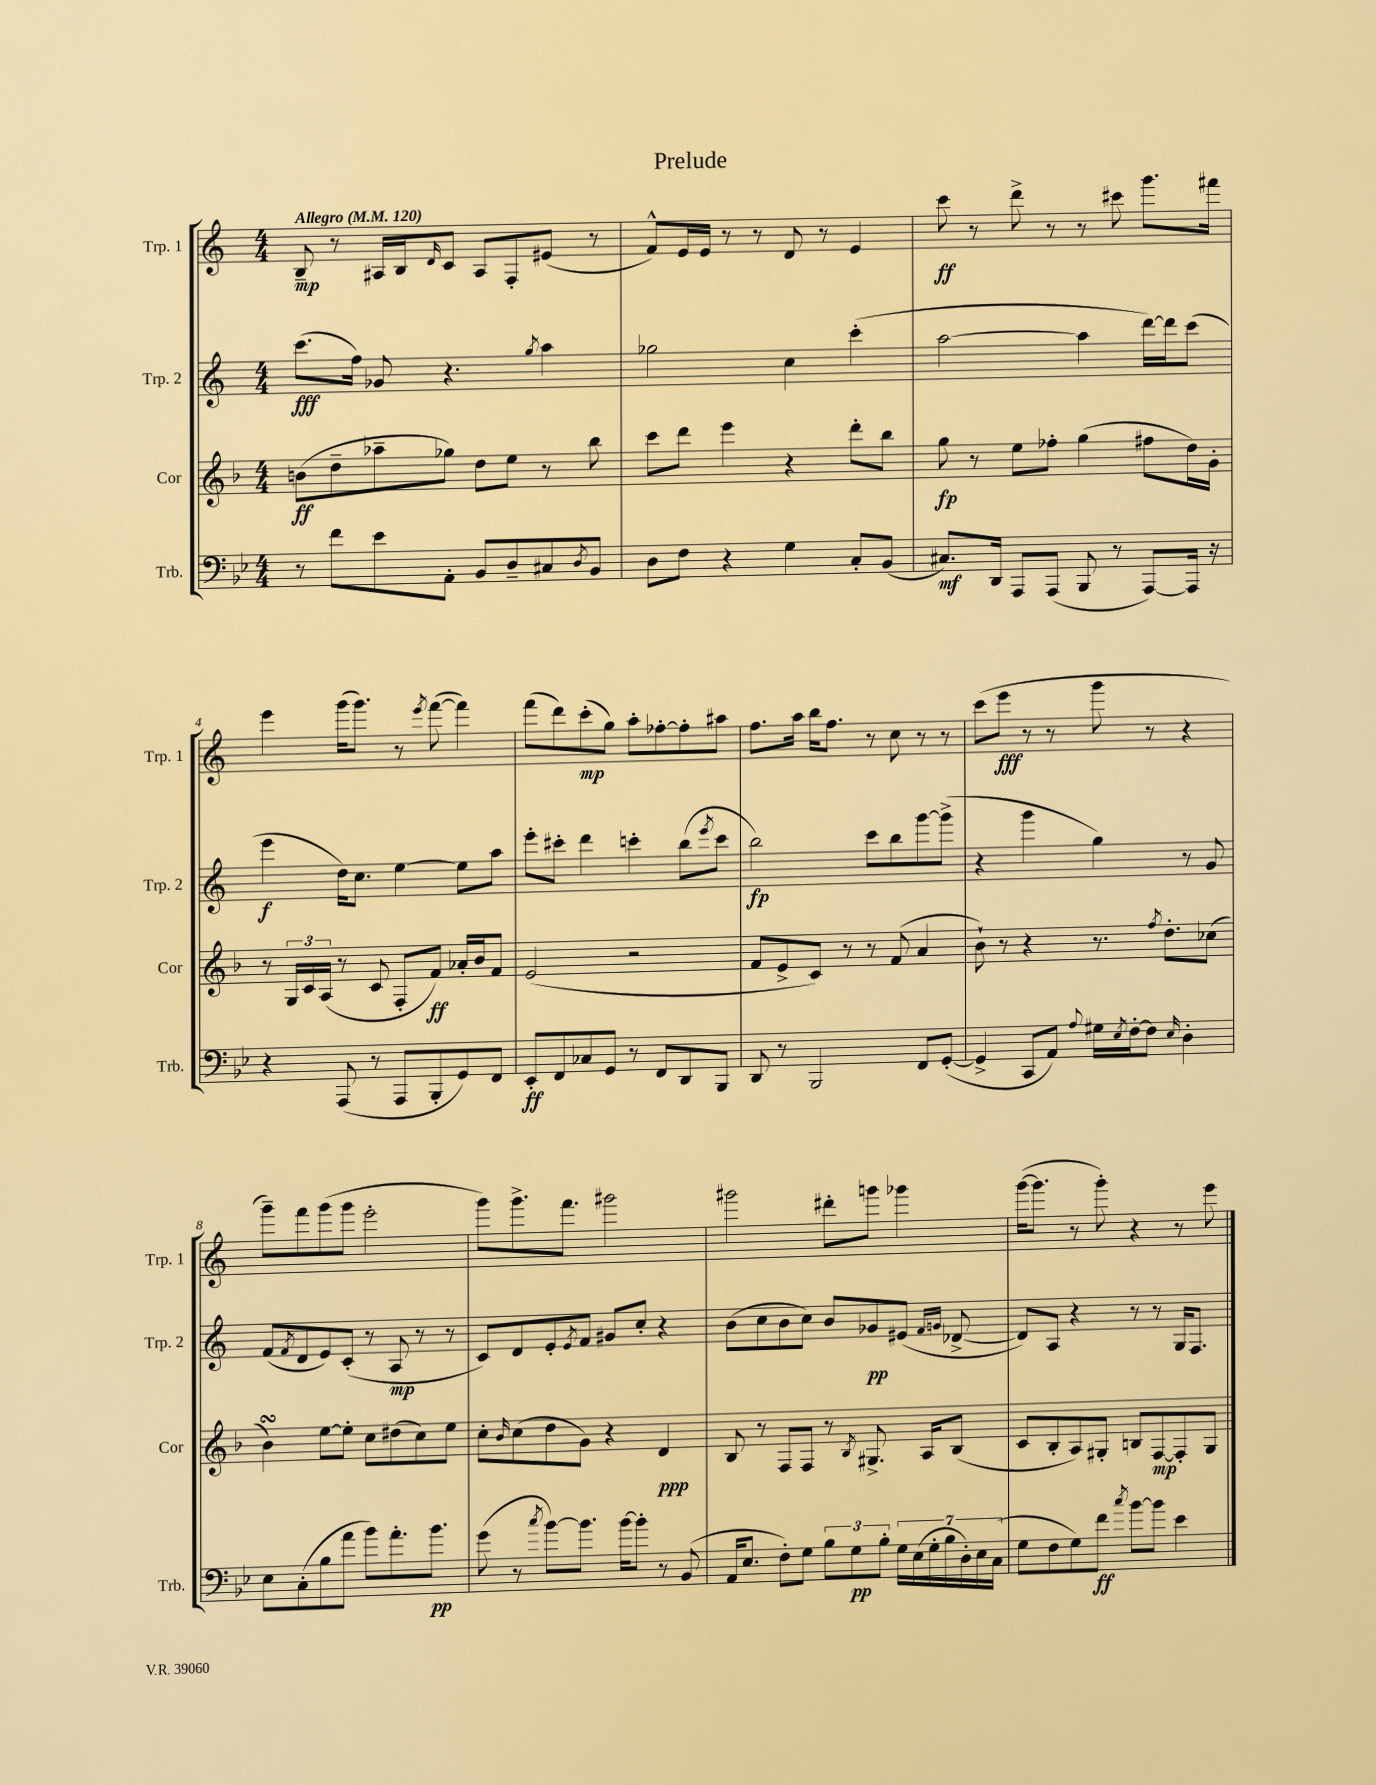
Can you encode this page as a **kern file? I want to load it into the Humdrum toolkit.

**kern	**dynam	**kern	**dynam	**kern	**dynam	**kern	**dynam
*part4	*part4	*part3	*part3	*part2	*part2	*part1	*part1
*staff4	*staff4	*staff3	*staff3	*staff2	*staff2	*staff1	*staff1
*I"Trb.	*	*I"Cor	*	*I"Trp. 2	*	*I"Trp. 1	*
*I'Trb.	*	*I'Cor	*	*I'Trp. 2	*	*I'Trp. 1	*
*clefF4	*	*clefG2	*	*clefG2	*	*clefG2	*
*k[b-e-]	*	*k[b-]	*	*k[]	*	*k[]	*
*M4/4	*	*M4/4	*	*M4/4	*	*M4/4	*
*MM120	*	*MM120	*	*MM120	*	*MM120	*
=1	=1	=1	=1	=1	=1	=1	=1
!	!	!	!	!	!	!LO:TX:a:B:t=Allegro	!
8r	.	(8bn\L	ff	(8.ccc\L	fff	8B~/	mp
8f\L	.	8dd~\	.	.	.	8r	.
.	.	.	.	16ff\Jk)	.	.	.
8e-\	.	8aa-X~\	.	8g-X/	.	16A#X/LL	.
.	.	.	.	.	.	16B/J	.
.	.	.	.	.	.	16qqd/	.
8AA'\J	.	8gg-X\J)	.	4.r	.	8c/J	.
8BB-/L	.	8dd\L	.	.	.	8A#/L	.
8D~/	.	8ee\J	.	.	.	8F'/	.
.	.	.	.	8qgg/	.	.	.
8C#X/	.	8r	.	4aa\	.	(8e#X/J	.
8qD/	.	.	.	.	.	.	.
8BB-/J	.	8bb-\	.	.	.	8r	.
=2	=2	=2	=2	=2	=2	=2	=2
8D\L	.	8ccc\L	.	2gg-X\	.	8f^^/L)	.
8F\J	.	8ddd\J	.	.	.	16e/L	.
.	.	.	.	.	.	16e/JJ	.
4r	.	4eee\	.	.	.	8r	.
.	.	.	.	.	.	8r	.
4G\	.	4r	.	4cc\	.	8d/	.
.	.	.	.	.	.	8r	.
8C'/L	.	8ddd'\L	.	(4ccc'\	.	4e/	.
(8BB-/J	.	8bb-\J	.	.	.	.	.
=3	=3	=3	=3	=3	=3	=3	=3
8.C#X/L)	mf	8gg\	fp	[2aa\	.	8ccc\	ff
.	.	8r	.	.	.	8r	.
16DD/Jk	.	.	.	.	.	.	.
8AAA/L	.	8ee\L	.	.	.	8ddd^\	.
(8AAA/J	.	8ff-X'\J	.	.	.	8r	.
8BBB-/	.	(4gg\	.	4aa\]	.	8r	.
8r	.	.	.	.	.	8ccc#X\	.
[8AAA/L)	.	8ff#X\L	.	[16ddd\LL)	.	8.ggg\L	.
.	.	.	.	16ddd\J]	.	.	.
16AAA/Jk]	.	16dd\L)	.	(8ccc\J	.	.	.
16r	.	16g'\JJ	.	.	.	16fff#X\Jk	.
!!LO:LB:g=z
=4	=4	=4	=4	=4	=4	=4	=4
4r	.	8r	.	4eee\	f	4eee\	.
.	.	24G/LL	.	.	.	.	.
.	.	24c/	.	.	.	.	.
.	.	(24A/JJ	.	.	.	.	.
(8AAA/	.	8r	.	16dd\KL)	.	(16ggg\KL	.
.	.	.	.	8.cc\J	.	8.ggg\J)	.
8r	.	8c/	.	.	.	.	.
8AAA/L	.	8F'/L	.	[4ee\	.	8r	.
.	.	.	.	.	.	8qeee/	.
8BBB-'/	.	8f/J)	ff	.	.	([8fff\	.
8GG/)	.	16a-X'/LL	.	8ee\L]	.	4fff\])	.
.	.	16b-/J	.	.	.	.	.
8FF/J	.	8f/J	.	8aa\J	.	.	.
=5	=5	=5	=5	=5	=5	=5	=5
8EE-'/L	ff	(2e/	.	8eee'\L	.	(8fff\L	.
8FF/	.	.	.	8ccc#X'\J	.	8ddd\)	.
8C-X/	.	.	.	4ddd\	.	(8ccc'\	mp
8GG/J	.	.	.	.	.	8gg\J)	.
8r	.	2r	.	4cccn'\	.	8aa'\L	.
8FF/L	.	.	.	.	.	[8ff-X'\	.
8DD/	.	.	.	(8bb\L	.	8ff-'\]	.
.	.	.	.	8qeee/	.	.	.
8BBB-/J	.	.	.	8ccc\J	.	8aa#X\J	.
=6	=6	=6	=6	=6	=6	=6	=6
8DD/	.	8f/L	.	2bb\)	fp	8.ff\L	.
8r	.	8e^/	.	.	.	.	.
.	.	.	.	.	.	16aa\Jk	.
2BBB-/	.	8c/J)	.	.	.	16bb\KL	.
.	.	.	.	.	.	8.ff\J	.
.	.	8r	.	.	.	.	.
.	.	8r	.	8ccc\L	.	8r	.
.	.	(8f/	.	8bb\	.	8cc\	.
8FF/L	.	4a/	.	[8ggg\	.	8r	.
([8GG'/J	.	.	.	(8ggg^\J]	.	8r	.
=7	=7	=7	=7	=7	=7	=7	=7
4GG^/]	.	8b-`\)	.	4r	.	(8ccc\L	.
.	.	8r	.	.	.	8eee\J	fff
8CC/L	.	4r	.	4ggg\	.	8r	.
8AA/J)	.	.	.	.	.	8r	.
8qqA/	.	.	.	.	.	.	.
16G#X\LL	.	8.r	.	4gg\)	.	8ggg\	.
8qE-/	.	.	.	.	.	.	.
[16F'\J	.	.	.	.	.	.	.
8F\J]	.	.	.	.	.	8r	.
.	.	8qff/	.	.	.	.	.
.	.	8.dd'\L	.	.	.	.	.
16qqE-/	.	.	.	.	.	.	.
4D'\	.	.	.	8r	.	4r	.
.	.	(8cc-X\J	.	8g/	.	.	.
!!LO:LB:g=z
=8	=8	=8	=8	=8	=8	=8	=8
8E-\L	.	4b-sSSs\)	.	(8f/L	.	8ggg~\L)	.
.	.	.	.	8qf/	.	.	.
(8C'\	.	.	.	8d/	.	8fff\	.
8B-\	.	[8ee\L	.	8e/)	.	(8ggg\	.
8a\J	.	8ee'\J]	.	(8c'/J	.	8ggg\J	.
8b-\L)	.	8cc\L	.	8r	.	2eee'\	.
8.a'\	.	(8dd#X\	.	8A/	mp	.	.
.	.	8cc\)	.	8r	.	.	.
8.b-\J	pp	.	.	.	.	.	.
.	.	8ee\J	.	8r	.	.	.
=9	=9	=9	=9	=9	=9	=9	=9
(8g\	.	8cc'\L	.	8c/L)	.	8ggg\L)	.
.	.	16qqb-/	.	.	.	.	.
8r	.	(8cc\	.	8d/	.	8.ggg^\	.
8qcc/	.	.	.	.	.	.	.
[8b-\L)	.	8dd\	.	8e'/	.	.	.
.	.	.	.	.	.	8.fff\J	.
.	.	.	.	8qe/	.	.	.
8.b-\J]	.	8g\J)	.	8f/J	.	.	.
.	.	4r	.	8g#X/L	.	2ggg#X\	.
[16b-\KL	.	.	.	.	.	.	.
8b-'\J]	.	.	.	8cc'/J	.	.	.
8r	.	4d/	ppp	4r	.	.	.
(8BB-/	.	.	.	.	.	.	.
=10	=10	=10	=10	=10	=10	=10	=10
16AA/KL	.	8B-/	.	(8b\L	.	2ggg#X\	.
8.E-/J	.	.	.	.	.	.	.
.	.	8r	.	8cc\	.	.	.
8F'\L)	.	8F/L	.	8b\	.	.	.
8G\J	.	8F/J	.	8cc\J)	.	.	.
12B-\L	.	8r	.	8b/L	.	8ddd#X'\L	.
12G\	pp	.	.	.	.	.	.
.	.	8qB-/	.	.	.	.	.
.	.	8.G#X^/	.	8g-X/	pp	8gggn\J	.
12B-'\J	.	.	.	.	.	.	.
28G\LL	.	.	.	(8e#X/J	.	4ggg-X\	.
(28E-\	.	.	.	.	.	.	.
.	.	16A/KL	.	.	.	.	.
28G'\	.	.	.	.	.	.	.
28B-\	.	.	.	.	.	.	.
.	.	.	.	16qqf/LL	.	.	.
.	.	.	.	16qqgn/JJ	.	.	.
.	.	(8B-/J	.	[8d-X^/	.	.	.
28D'\)	.	.	.	.	.	.	.
28E-\	.	.	.	.	.	.	.
(28C\JJ	.	.	.	.	.	.	.
=11	=11	=11	=11	=11	=11	=11	=11
8G\L	.	8c/L	.	8d-/L])	.	([16ggg\KL	.
.	.	.	.	.	.	8.ggg\J]	.
8F\	.	8B-'/	.	8A/J	.	.	.
8G\)	.	8A/)	.	4r	.	8r	.
8f\J	ff	8G#X'/J	.	.	.	8ggg'\)	.
8qcc/	.	.	.	.	.	.	.
[8b-\L	.	8Bn/L	.	8r	.	4r	.
8b-\J]	.	[8F/	mp	8r	.	.	.
4e-\	.	8F'/]	.	16G/KL	.	8r	.
.	.	.	.	8.F/J	.	.	.
.	.	8G#/J	.	.	.	8eee\	.
==	==	==	==	==	==	==	==
*-	*-	*-	*-	*-	*-	*-	*-
